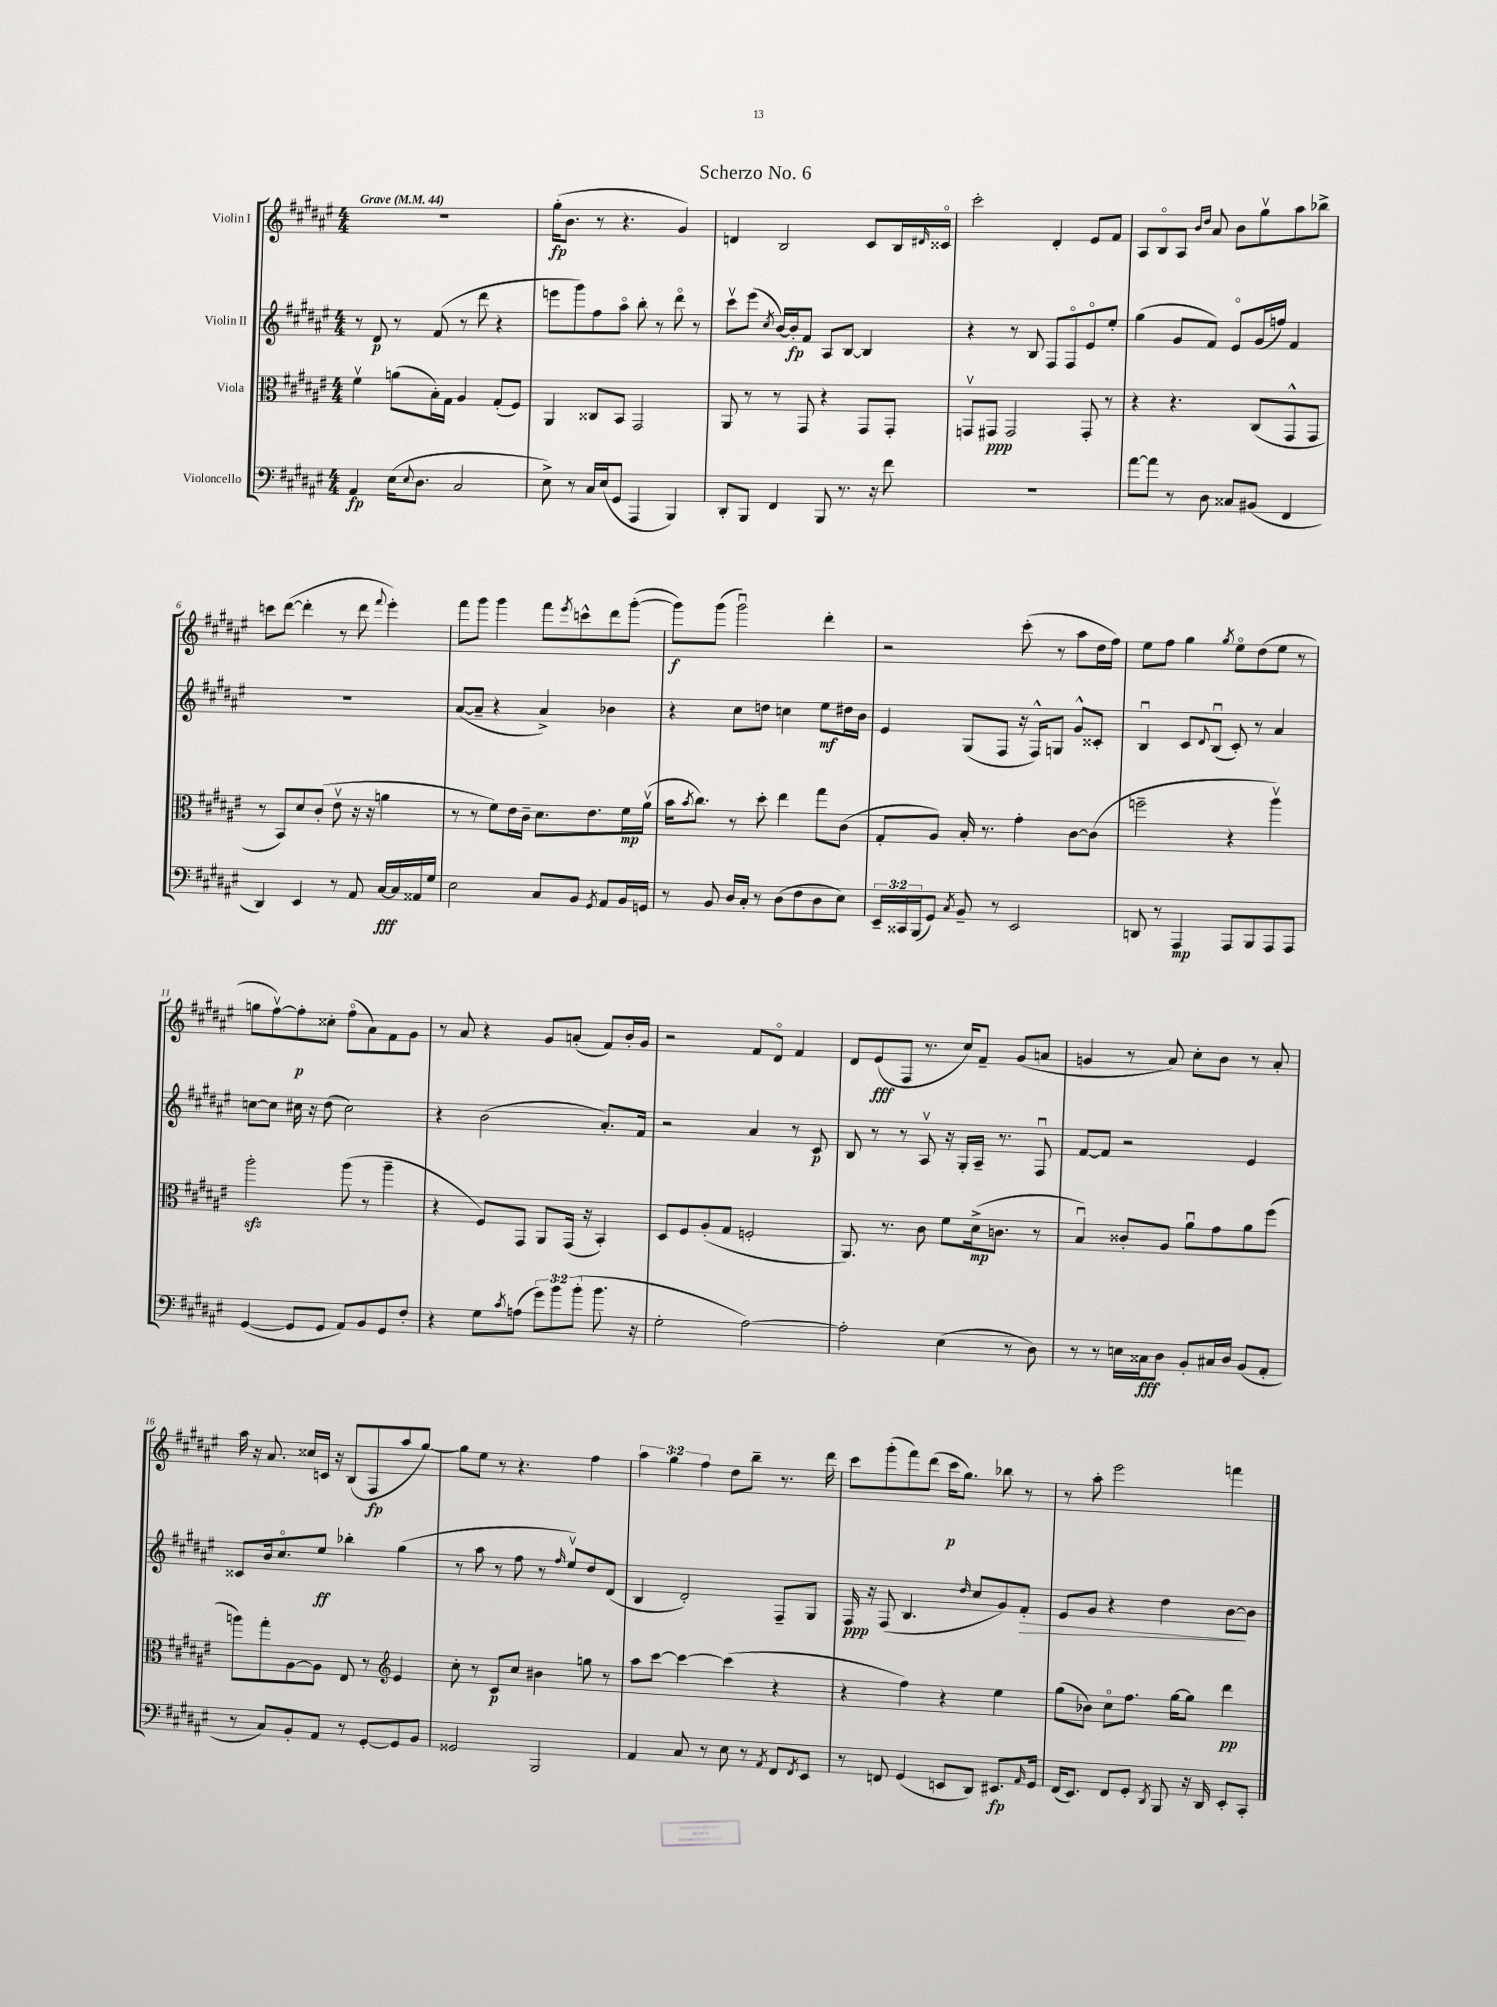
\header { title = "Scherzo No. 6" }
<<
\new StaffGroup <<
\new Staff = "s0" \with { instrumentName = "Violin I" } {
    \clef treble \key fis \major \numericTimeSignature \time 4/4 \override Staff.TupletNumber.text = #tuplet-number::calc-fraction-text \tempo "Grave" 4 = 44
    R1 |
    gis''16-.\fp( b'8. r8 r4. gis'4) |
    d'4 b2 cis'8 b16 \grace { dis'16 } cisis'16\flageolet |
    cis'''2-. dis'4-. eis'8 fis'8 |
    ais8 b8\flageolet ais8 \grace { b'16 dis''16 } ais'8 b'8 gis''8\upbow ais''8 bes''8-> |
    c'''8 dis'''8~( dis'''4-. r8 dis'''8 \appoggiatura { fis'''8 } eis'''4-.) |
    fis'''8 gis'''8 gis'''4 fis'''8 \acciaccatura { eis'''8 } c'''8-^ dis'''8 gis'''8~-.( |
    gis'''8\f) gis'''8( gis'''2\downbow) dis'''4-. |
    r2 cis'''8-.( r8 ais''8 dis''16 fis''16) |
    eis''8 fis''8 gis''4 \acciaccatura { gis''8 } eis''8\flageolet dis''8( eis''8 r8 |
    g''8 fis''8~\upbow) fis''8-.\p cisis''8-. fis''8\flageolet( ais'8) fis'8 gis'8 |
    r8 ais'8 r4 gis'8 a'8-.( fis'8) b'16-. gis'16 |
    r2 fis'8 dis'8\flageolet fis'4 |
    dis'8 eis'8\fff( fis8 r8. cis''16) fis'8-- gis'8( a'8 |
    g'4 r8 ais'8) cis''8-. b'8 r8 ais'8-. |
    ais''16 r16 ais'8. cisis''16 c'16 r16 b8( fis8\fp ais''8 gis''8~) |
    gis''8 eis''8 r8 r4. fis''4 |
    \tuplet 3/2 { ais''4 gis''4 fis''4 } dis''8 b''8-- r8. dis'''16 |
    cis'''8 gis'''8-.( fis'''8) dis'''8( cis'''16\p gis''8.) bes''8 r8 |
    r8 ais''8-. eis'''2 f'''4 \bar "|." |
}
\new Staff = "s1" \with { instrumentName = "Violin II" } {
    \clef treble \key fis \major \numericTimeSignature \time 4/4
    r8 dis'8\p r8 fis'8( r8 dis'''8 r4 |
    e'''8 gis'''8) fis''8 ais''8\flageolet b''8-. r8 dis'''8\flageolet r8 |
    cis'''8\upbow eis'''8( \acciaccatura { cis''8 } b'16~) b'16-.\fp fis'8 ais8 b8~ b4 |
    r4 r8 b8 fis8 fis8\flageolet eis'8\flageolet eis''8-. |
    gis''4( gis'8 fis'8) eis'8\flageolet gis'16( f''16) fis'4 |
    R1 |
    ais'8~( ais'8-- r4 ais'4->) bes'4 |
    r4 cis''8 d''8 c''4 eis''8\mf dis''16 b'16 |
    eis'4 gis8( fis8 r16 fis16-^) g8 gis'8-^ cisis'8-. |
    b4\downbow cis'8 \appoggiatura { dis'8 } b8\downbow( cis'8-.) r8 ais'4 |
    c''8~ c''8 cis''16 r16 dis''8( cis''2) |
    r4 b'2( ais'8.-.) fis'16 |
    r2 ais'4 r8 cis'8\p |
    b8 r8 r8 ais8\upbow r16 gis16-. ais16-- r8. fis8\downbow |
    fis'8~ fis'8 r2 eis'4 |
    cisis'8 b'16 cis''8.\flageolet eis''8\ff bes''4-. gis''4( |
    r8 ais''8 r8 fis''8 r8 \grace { fis''16 } eis''8\upbow) dis''8 dis'8( |
    b4 dis'2-.) fis8-- gis8 |
    fis16\ppp r16 fis8( b4. \grace { dis''16 } cis''8 gis'8) fis'8-.\> |
    eis'8 gis'8 r4 dis''4 b'8~\! b'8 \bar "|." |
}
\new Staff = "s2" \with { instrumentName = "Viola" } {
    \clef alto \key fis \major \numericTimeSignature \time 4/4
    fis'4\upbow a'8( b16-.) gis16 ais4 gis8-.( fis8) |
    ais,4 cisis8 b,8 gis,2 |
    ais,8 r8 r8 gis,8 r4 gis,8 gis,8-. |
    g,8\upbow gis,8\ppp gis,2 gis,8-. r8 |
    r4 r4. cis8( gis,8-^ gis,8 |
    r8 b,8) dis'8 cis'8-.( eis'8\upbow r16 r16 a'4 |
    r8 r8 fis'8) eis'16 cis'16-- dis'8. eis'8. fis'16\mp ais'16\upbow( |
    b'16 \acciaccatura { b'8 } cis''8.) r8 dis''8-. eis''4 gis''8 cis'8( |
    gis8-. ais8) b16-. r8. gis'4-. cis'8~ cis'8( |
    f''2-- r4 ais''4\upbow) |
    ais''2-.\sfz ais''8( r8 ais''4-- |
    r4 fis8) gis,8 ais,8 gis,16( r16 b,4-.) |
    dis8 fis8 ais8-.( gis8 f2-. |
    ais,8.) r8. cis'8 fis'8 dis'16->\mp( c'8. r8 |
    b4\downbow) cisis'8-. ais8 ais'8\downbow gis'8 ais'8 fis''8( |
    a''8) gis''8-. ais8~ ais8 eis8 r8 \clef treble eis'4 |
    cis''8-. r8 cis'8\p cis''8 bis'4 g''8 r8 |
    ais''8 cis'''8~ cis'''4~ cis'''4( r4 |
    r4 fis''4) r4 eis''4 |
    gis''8( bes'8) cis''8\flageolet fis''8. gis''16~ gis''8 dis'''4\pp \bar "|." |
}
\new Staff = "s3" \with { instrumentName = "Violoncello" } {
    \clef bass \key fis \major \numericTimeSignature \time 4/4 \override Staff.TupletNumber.text = #tuplet-number::calc-fraction-text
    ais,4\fp eis16( \appoggiatura { eis8 } dis8. cis2 |
    eis8->) r8 cis16 eis16( gis,8 ais,,4 b,,4) |
    dis,8-. b,,8 fis,4 b,,8 r8. r16 fis'8 |
    R1 |
    ais'8~ ais'8 r8 dis8 cisis8 bis,8( fis,4 |
    dis,4) eis,4 r8 ais,8 cis16~\fff cis16 aisis,16 gis16 |
    eis2 cis8 b,8 \acciaccatura { gis,8 } ais,8 b,16 g,16 |
    r8 b,8 dis16 cis16-. r8 dis8( fis8 dis8 eis8) |
    \tuplet 3/2 { eis,16-- cisis,16 b,,16( } gis,8) \acciaccatura { cis8 } b,8-- r8 eis,2 |
    d,8 r8 ais,,4\mp ais,,8 b,,8 ais,,8 ais,,8 |
    gis,4~( gis,8 gis,8 ais,8) b,8 gis,8 fis8-. |
    r4 gis8 \acciaccatura { cis'8 } a8( \tuplet 3/2 { gis'8) b'8 b'8-.( } b'8. r16 |
    gis2-. ais2~) |
    ais2-. eis4( r8 dis8) |
    r8 r8 e16 cisis16\fff dis8 b,8-. cis16 dis16 b,8( ais,8-. |
    r8 cis8) b,8-. ais,8 r8 gis,8~-. gis,8 b,8 |
    gisis,2 b,,2 |
    ais,4 cis8 r8 eis8 r8 \acciaccatura { ais,8 } fis,8 \acciaccatura { fis,8 } eis,8 |
    r8 f,8 gis,4( e,8 dis,8) eis,8.\fp \grace { ais,16 } gis,16 |
    fis,16( eis,8.) fis,8 gis,8-. \acciaccatura { dis,8 } b,,8 r16 dis,16 eis,8-. cis,8-. \bar "|." |
}
>>
>>
